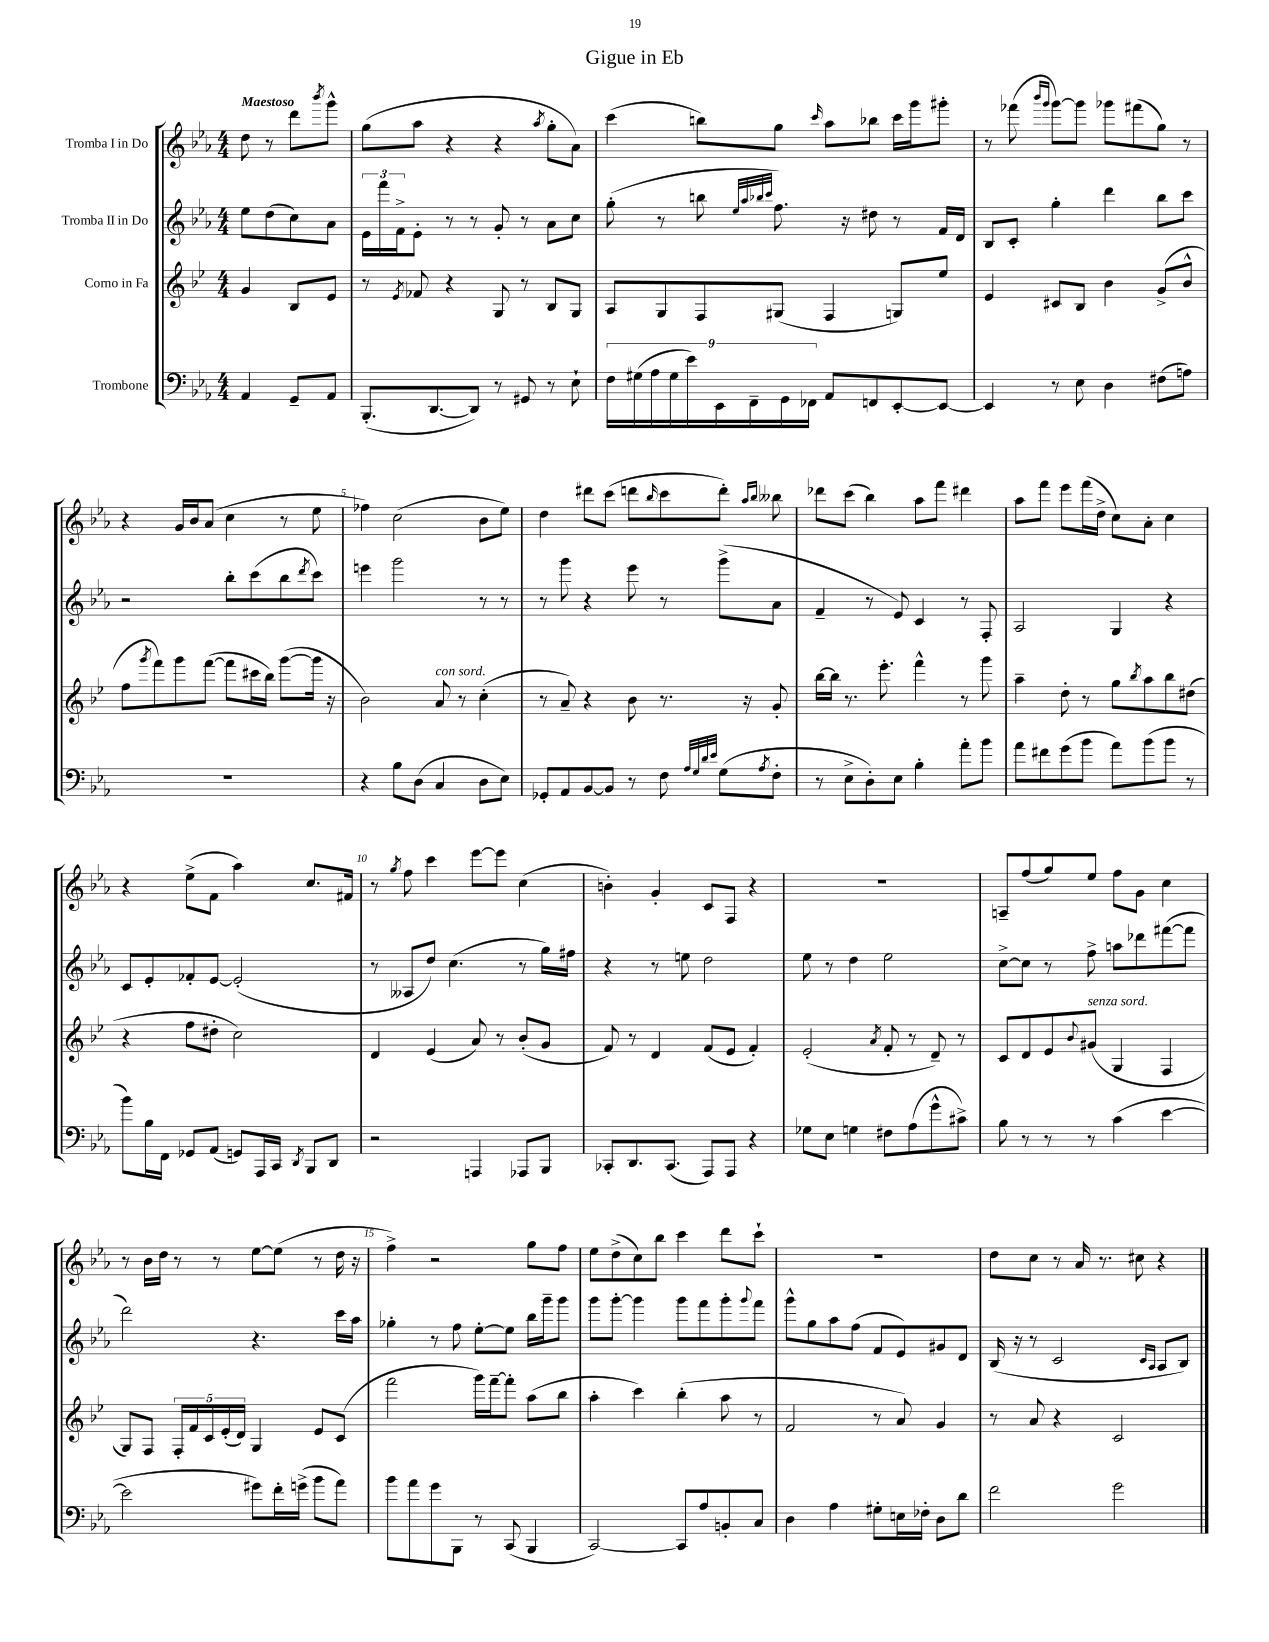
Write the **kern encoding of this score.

**kern	**kern	**kern	**kern
*part4	*part3	*part2	*part1
*staff4	*staff3	*staff2	*staff1
*I"Trombone	*I"Corno in Fa	*I"Tromba II in Do	*I"Tromba I in Do
*clefF4	*clefG2	*clefG2	*clefG2
*k[b-e-a-]	*k[b-e-]	*k[b-e-a-]	*k[b-e-a-]
*M4/4	*M4/4	*M4/4	*M4/4
=	=	=	=
!	!	!	!LO:TX:a:B:t=Maestoso
4AA-/	4g/	8ee-\L	8dd\
.	.	(8dd\	8r
8GG~/L	8B-/L	8cc\)	8ddd\L
.	.	.	8qbbb-/
8AA-/J	8e-/J	8a-\J	8ggg^^\J
=1	=1	=1	=1
(8.BBB-'/L	8r	24e-\LL	(8gg\L
.	.	24fff\	.
.	.	24f^\J	.
.	8qe-/	.	.
.	8f-X/	8e-'\J	8aa-\J
[8.DD/	.	.	.
.	4r	8r	4r
8DD/J])	.	8r	.
8r	8G/	8g'/	4r
8GG#X/	8r	8r	.
.	.	.	8qaa-/
8r	8B-/L	8a-\L	8gg'\L
8E-`\	8G/J	8cc\J	8a-\J)
=2	=2	=2	=2
18F\LL	8A/L	(8gg'\	(4ccc\
(18G#X\	.	.	.
18A-\	.	.	.
.	8G/	8r	.
18G#\	.	.	.
18e-\)	.	.	.
.	8F/	8bbn\	8bbn\L)
18EE-\	.	.	.
18FF~\	.	.	.
.	.	32qqee-/LLL	.
.	.	32qqaa-/	.
.	.	32qqbb-X/	.
.	.	32qqccc/JJJ	.
.	(8G#X/J	8.ff\)	8gg\J
18GG\	.	.	.
18FF-X\JJ	.	.	.
.	.	.	16qqccc/
8AA-/L	4F/	.	8aa-\L
.	.	16r	.
8FFn/	.	8dd#X\	8bb-X\J
[8EE-'/	8Gn/L)	8r	16ccc\LL
.	.	.	16ggg\J
8EE-/J_	8ee-/J	16f/LL	8ggg#X'\J
.	.	16d/JJ	.
=3	=3	=3	=3
4EE-/]	4e-/	8B-/L	8r
.	.	8c'/J	(8fff-X\
.	.	.	16qqbbb-/LL
.	.	.	16qqggg/JJ
8r	8c#X/L	4gg'\	[8ggg\L)
8E-\	8B-/J	.	8ggg\J]
4D\	4b-\	4ddd\	8ggg-X\L
.	.	.	(8fff#X\
(8F#X\L	(8g^/L	8bb-\L	8gg\J)
8An\J)	8b-^^/J	8ccc\J	8r
!!LO:LB:g=z
=4	=4	=4	=4
1r	8ff\L	2r	4r
.	8qggg/	.	.
.	8fff\)	.	.
.	8ggg\	.	16g/LL
.	.	.	16b-/J
.	([8fff\J	.	(8a-/J
.	8fff\L]	8bb-'\L	4cc\
.	16ccc#X\L	(8ccc\	.
.	16bb-\JJ)	.	.
.	([8ggg\L	8bb-\	8r
.	.	8qddd/	.
.	16ggg\Jk]	8ccc\J)	8ee-\
.	16r	.	.
=5	=5	=5	=5
4r	2b-\)	4eeen\	4ff-X\)
8B-\L	.	2ggg\	(2cc\
(8D\J	.	.	.
!	!LO:TX:a:i:t=con sord.	!	!
4C/	8a/	.	.
.	8r	.	.
8D\L	(4cc'\	8r	8b-\L
8E-\J)	.	8r	8ee-\J)
=6	=6	=6	=6
8GG-X'/L	8r	8r	4dd\
8AA-/	8a~/)	8ggg\	.
[8BB-/	4r	4r	8ddd#X\L
8BB-/J]	.	.	(8ccc\J
8r	8b-\	8eee-\	8dddn\L
.	.	.	16qqbb-/
8F\	8.r	8r	8ccc\
32qqA-/LLL	.	.	.
32qqG/	.	.	.
32qqd/	.	.	.
32qqe-/JJJ	.	.	.
(8G\L	.	(8ggg^\L	8ddd'\J)
.	16r	.	.
.	.	.	16qqaa-/LL
8qA-/	.	.	16qqbb-/JJ
8F'\J	8g'/	8a-\J	8bb--X\
=7	=7	=7	=7
8r	[16bb-\LL	4f~/	8ddd-X\L
.	16bb-\JJ]	.	.
8E-^\L	8.r	.	(8ccc\J
8D'\)	.	8r	4bb-\)
.	8.eee-'\	.	.
8E-\J	.	8e-/)	.
4B-'\	4fff^^\	4c/	8aa-\L
.	.	.	8fff\J
8a-'\L	8r	8r	4ddd#X\
8b-\J	8ggg\	8F'/	.
=8	=8	=8	=8
8a-\L	4aa~\	2A-/	8aa-\L
8f#X\	.	.	8fff\J
(8g\	8dd'\	.	8eee-\L
8b-\J	8r	.	(16fff\L
.	.	.	16dd^\JJ
8a-\L)	8gg\L	4G/	8cc\L)
.	8qbb-/	.	.
(8b-\	8aa\	.	8a-'\J
8b-\J	8bb-\	4r	4cc\
8r	(8dd#X\J	.	.
!!LO:LB:g=z
=9	=9	=9	=9
8b-\L)	4r	8c/L	4r
16B-\L	.	8e-'/	.
16FF\JJ	.	.	.
8GG-X/L	8ff\L	8f-X'/	(8ee-^\L
(8AA-/J	8dd#X'\J	[8e-/J	8f\J
8GGn/L)	2cc\)	(2e-'/]	4aa-\)
16AAA-/L	.	.	.
16CC/JJ	.	.	.
8qDD/	.	.	.
8BBB-/L	.	.	8.cc/L
8DD/J	.	.	.
.	.	.	16f#X/Jk
=10	=10	=10	=10
2r	4d/	8r	8r
.	.	.	8qgg/
.	.	8A--X/L	8ff\
.	(4e-/	8dd/J)	4ccc\
.	.	(4.cc\	.
4AAAn/	8a/)	.	[8eee-\L
.	8r	.	8eee-\J]
8AAA-X/L	(8b-'/L	8r	(4cc\
8BBB-/J	8g/J	16gg\LL)	.
.	.	16ff#X\JJ	.
=11	=11	=11	=11
8CC-X'/L	8f/)	4r	4bn'\)
8.DD/	8r	.	.
.	4d/	8r	4g'/
(8.CC-/J	.	.	.
.	.	8een\	.
8AAA-/L)	(8f/L	2dd\	8c/L
8AAA-/J	8e-/J	.	8F/J
4r	4f'/)	.	4r
=12	=12	=12	=12
8G-X\L	(2e-'/	8ee-\	1r
8E-\J	.	8r	.
4Gn\	.	4dd\	.
.	8qa/	.	.
8F#X\L	8f'/	2ee-\	.
(8A-\	8r	.	.
8g^^\	8d~/)	.	.
8c#X^\J)	8r	.	.
=13	=13	=13	=13
8B-\	8c/L	[8cc^\L	8An~/L
8r	8d/	8cc\J]	(8ff/
8r	8e-/	8r	8gg/)
.	8qqb-/	.	.
!	!LO:TX:a:i:t=senza sord.	!	!
8r	(8g#X/J	8ff^\	8ee-/J
(4c\	4G/	8aan\L	8ff\L
.	.	8ddd-X\	8g\J
[4e-\	4F/	([8fff#X\	4cc\
.	.	8fff#\J]	.
!!LO:LB:g=z
=14	=14	=14	=14
2e-\]	8G/L)	2ddd\)	8r
.	8F/J	.	16b-\LL
.	.	.	16dd\JJ
.	20F'/LL	.	8r
.	20f/	.	.
.	20c/	.	.
.	.	.	8r
.	(20e-'/	.	.
.	20d/JJ)	.	.
8g#X\L)	4G/	4.r	[8ee-\L
16f'\L	.	.	(8ee-\J]
(16gn^\JJ	.	.	.
8b-\L	8e-/L	.	8r
8a-\J)	(8c/J	16ccc\LL	16dd\
.	.	16aa-\JJ	16r
=15	=15	=15	=15
8b-\L	2fff\	4gg-X'\	4ff^\)
8a-\	.	.	.
8g\	.	8r	2r
8BBB-\J	.	8ff\	.
8r	16ggg\LL)	[8ee-'\L	.
.	[16fff~\J	.	.
(8CC/	8fff'\J]	8ee-\J]	.
4BBB-/	(8aa\L	16bb-\LL	8gg\L
.	.	16ggg~\J	.
.	8bb-\J	8ggg\J	8ff\J
=16	=16	=16	=16
[2CC/)	4aa'\	8ggg\L	8ee-\L
.	.	[8ggg'\J	(8dd^\
.	4ccc\)	4ggg\]	8cc\)
.	.	.	8bb-\J
8CC/L]	(4bb-'\	8ggg\L	4ccc\
8A-/	.	8fff\	.
8BBn'/	8aa\	8ggg'\	8ddd\L
.	.	8qqggg/	.
8C/J	8r	8fff\J	8ccc`\J
=17	=17	=17	=17
4D\	2f/	8ggg^^\L	1r
.	.	8gg\	.
4A-\	.	8aa-\	.
.	.	(8ff\J	.
8G#X'\L	8r	8f/L	.
16En\L	8a/)	8e-/)	.
16F-X'\JJ	.	.	.
8D\L	4g/	8g#X/	.
8d\J	.	8d/J	.
=18	=18	=18	=18
2f\	8r	(16B-/	8dd\L
.	.	16r	.
.	8a/	8r	8cc\J
.	4r	2c/	8r
.	.	.	16a-/
.	.	.	8.r
2g\	2c/	.	.
.	.	.	8cc#X\
.	.	16qqc/LL	.
.	.	16qqA-/JJ	.
.	.	8A-/L	4r
.	.	8B-/J)	.
==	==	==	==
*-	*-	*-	*-
